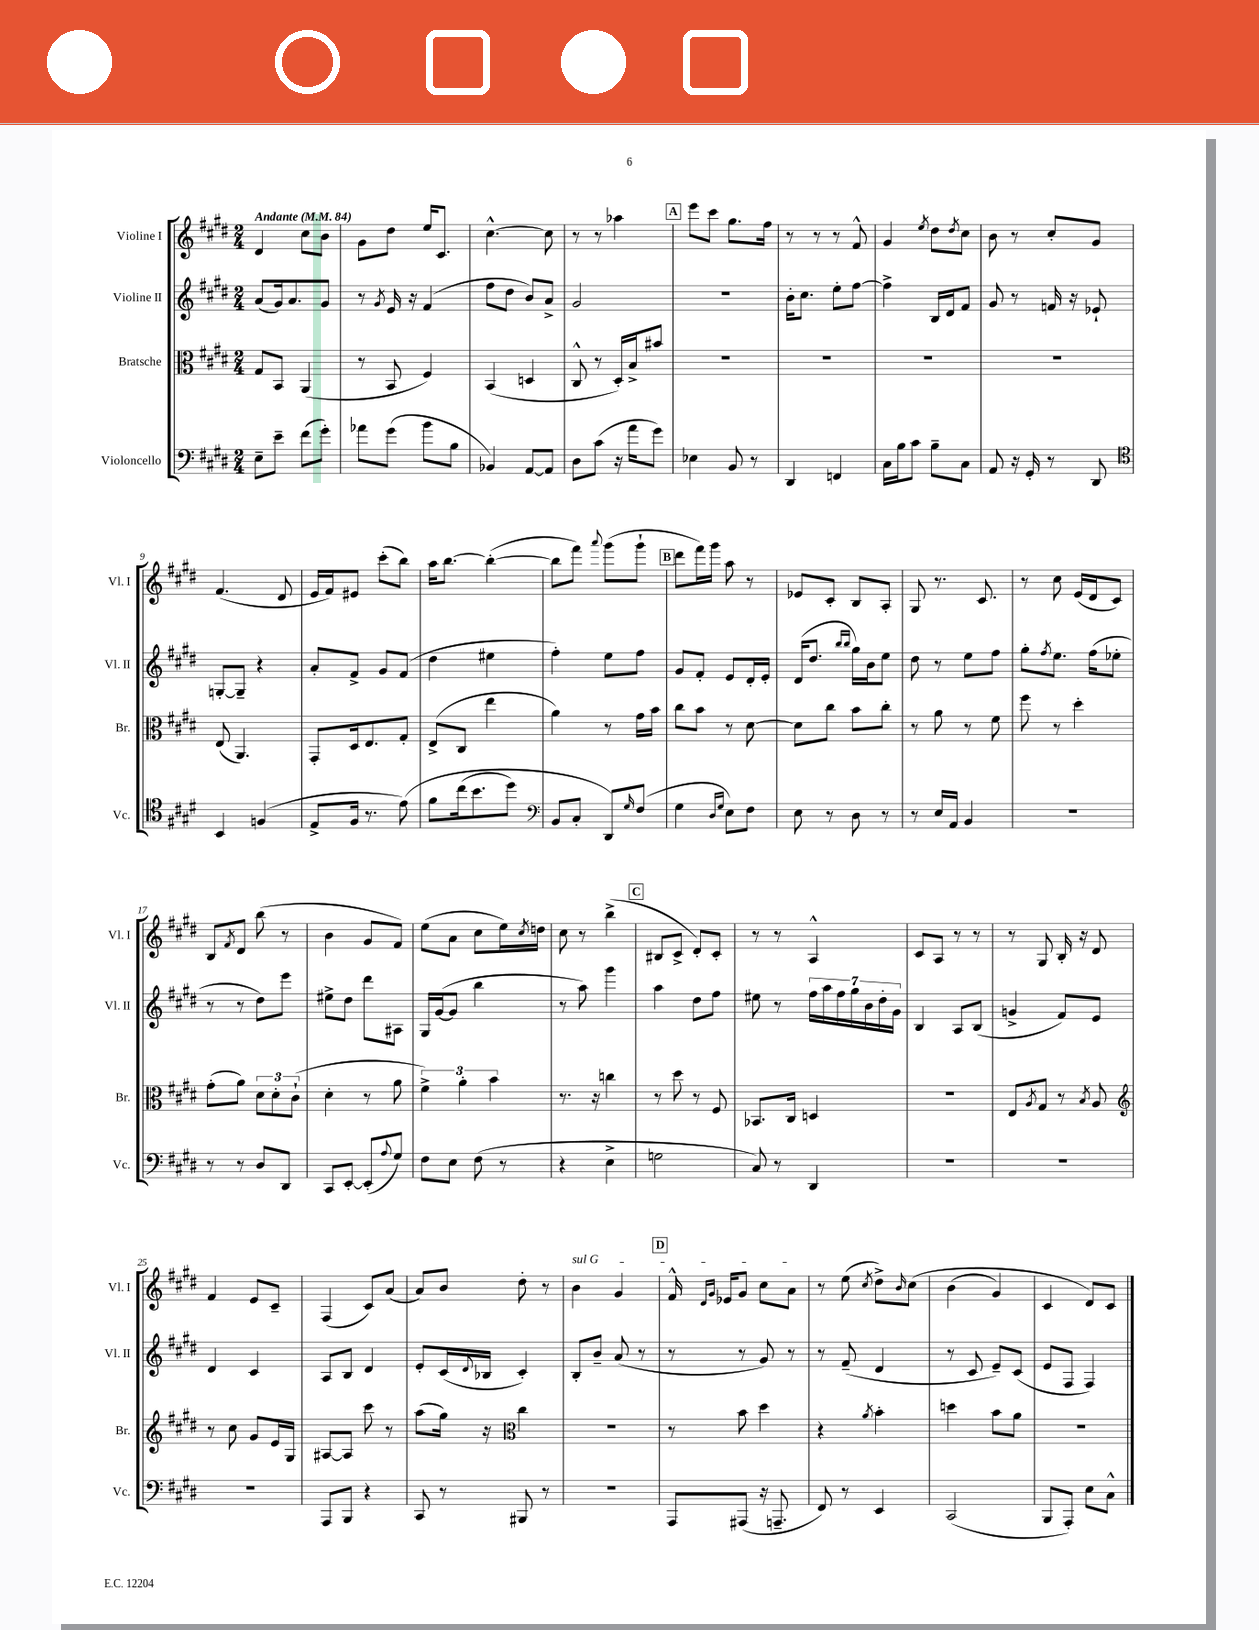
<<
\new StaffGroup <<
\new Staff = "s0" \with { instrumentName = "Violine I" shortInstrumentName = "Vl. I" } {
    \clef treble \key e \major \numericTimeSignature \time 2/4 \tempo "Andante" 4 = 84
    dis'4 cis''8 b'8 |
    gis'8 dis''8 e''16 cis'8. |
    cis''4.~-^ cis''8 |
    r8 r8 aes''4 |
    \mark \markup { \box "A" } e'''8 cis'''8 gis''8. fis''16 |
    r8 r8 r8 fis'8-^ |
    gis'4 \acciaccatura { e''8 } dis''8 \acciaccatura { dis''8 } cis''8 |
    b'8 r8 cis''8-. gis'8 |
    fis'4.( dis'8 |
    e'16 fis'16) eis'8 cis'''8-.( b''8) |
    a''16 b''8.~ b''4~-.( |
    b''8 fis'''8) \appoggiatura { a'''8 } gis'''8( gis'''8-! |
    \mark \markup { \box "B" } dis'''8 fis'''16) gis'''16 a''8 r8 |
    ees'8 cis'8-. b8 a8-. |
    gis8 r8. cis'8. |
    r8 cis''8 e'16( dis'16 cis'8) |
    b8 \acciaccatura { fis'8 } dis'8 b''8( r8 |
    b'4 gis'8 fis'8) |
    e''8( a'8 cis''8 e''16) \acciaccatura { cis''8 } d''16 |
    cis''8 r8 b''4->( |
    \mark \markup { \box "C" } bis8 cis'8-> dis'8-.) cis'8-. |
    r8 r8 a4-^ |
    cis'8 a8 r8 r8 |
    r8 gis8 b16-. r16 dis'8 |
    fis'4 e'8 cis'8-- |
    fis4( cis'8) a'8( |
    a'8) b'8 dis''8-. r8 |
    \once \override TextSpanner.bound-details.left.text = \markup { \italic "sul G" } b'4\startTextSpan gis'4 |
    \mark \markup { \box "D" } fis'16-^ \grace { dis'16 gis'16 } ees'16 gis'8 cis''8 a'8\stopTextSpan |
    r8 e''8( \acciaccatura { cis''8 } dis''8->) \grace { b'16 } cis''8\( |
    b'4( gis'4) |
    cis'4 dis'8\) cis'8 \bar "|." |
}
\new Staff = "s1" \with { instrumentName = "Violine II" shortInstrumentName = "Vl. II" } {
    \clef treble \key e \major \numericTimeSignature \time 2/4
    a'8( gis'16) a'8. gis'8 |
    r8 \acciaccatura { gis'8 } e'16 r16 fis'4( |
    fis''8 dis''8 b'8) a'8-> |
    gis'2 |
    \mark \markup { \box "A" } r2 |
    b'16-. cis''8. e''8-. fis''8~ |
    fis''4-> b16 dis'16 fis'8 |
    gis'8 r8 f'16 r16 ees'8-! |
    g8~-. g8-- r4 |
    a'8-. fis'8-> gis'8 fis'8( |
    dis''4 eis''4 |
    fis''4-.) e''8 fis''8 |
    \mark \markup { \box "B" } gis'8 fis'8-. e'8 dis'16-. e'16-. |
    dis'16( dis''8. \grace { b''16 b''16 } gis''16) b'16 e''8 |
    dis''8 r8 e''8 fis''8 |
    gis''8-. \acciaccatura { fis''8 } e''8. fis''16( ees''8-. |
    r8 r8 dis''8) e'''8 |
    eis''8-> dis''8 dis'''8 ais8 |
    gis16 gis'16~( gis'8 b''4 |
    r8 a''8) gis'''4 |
    \mark \markup { \box "C" } a''4 dis''8 fis''8 |
    eis''8 r8 \tuplet 7/4 { fis''16 a''16 fis''16 gis''16 b'16 dis''16-. gis'16 } |
    b4 a8 b8( |
    g'4-> fis'8) e'8 |
    dis'4 cis'4 |
    a8 b8 dis'4 |
    e'8-. cis'16( \appoggiatura { dis'8 } bes16 cis'4-.) |
    b8-. b'8-- a'8( r8 |
    \mark \markup { \box "D" } r8 r8 gis'8) r8 |
    r8 fis'8--( dis'4 |
    r8 cis'8 e'8--) cis'8( |
    e'8 fis8 fis4) \bar "|." |
}
\new Staff = "s2" \with { instrumentName = "Bratsche" shortInstrumentName = "Br." } {
    \clef alto \key e \major \numericTimeSignature \time 2/4
    gis8 b,8 a,4( |
    r8 b,8 fis4) |
    b,4( d4 |
    cis8-^ r8 dis16-.) b16-> bis'8 |
    \mark \markup { \box "A" } R2 |
    R2 |
    R2 |
    R2 |
    e8( a,4.) |
    gis,8-. dis16 e8. gis8-. |
    e8->( cis8 e''4 |
    a'4) r8 gis'16 b'16 |
    \mark \markup { \box "B" } cis''8 b'8 r8 dis'8~ |
    dis'8 cis''8 b'8 cis''8-. |
    r8 a'8 r8 fis'8 |
    fis''8 r8 dis''4-. |
    gis'8-.( a'8) \tuplet 3/2 { dis'8 dis'8-. cis'8-!( } |
    dis'4-. r8 a'8 |
    \tuplet 3/2 { fis'4->) a'4-. b'4 } |
    r8. r16 c''4 |
    \mark \markup { \box "C" } r8 dis''8 r8 fis8 |
    bes,8. cis16 d4 |
    r2 |
    e8 \acciaccatura { a8 } gis8 r8 \acciaccatura { b8 } a8 |
    \clef treble r8 cis''8 gis'8 e'16 gis16 |
    ais8~ ais8 cis'''8 r8 |
    a''8( gis''16) r16 \clef alto cis''4 |
    R2 |
    \mark \markup { \box "D" } r8 b'8 dis''4 |
    r4 \acciaccatura { a'8 } b'4-. |
    d''4 b'8 a'8 |
    r2 \bar "|." |
}
\new Staff = "s3" \with { instrumentName = "Violoncello" shortInstrumentName = "Vc." } {
    \clef bass \key e \major \numericTimeSignature \time 2/4
    e8-- e'8-- fis'8( gis'8-.) |
    aes'8 gis'8( b'8 b8 |
    bes,4) a,8~ a,8 |
    dis8 cis'8( r16 a'16 gis'8) |
    \mark \markup { \box "A" } ees4 b,8 r8 |
    dis,4 f,4 |
    cis16 b16 cis'8 b8-- cis8 |
    a,8 r16 gis,16-. r8 dis,8 |
    \clef tenor b,4 f4( |
    e8-> fis16 r8. e'8)\( |
    fis'8 cis''16( b'8. dis''8) |
    \clef bass b,8 cis8-. dis,8\) \grace { gis16 } fis8( |
    \mark \markup { \box "B" } gis4 \grace { dis16 gis16 } e8) fis8 |
    e8 r8 dis8 r8 |
    r8 e16 a,16 b,4 |
    r2 |
    r8 r8 dis8 dis,8 |
    cis,8 e,8~-. e,8-.( \appoggiatura { a8 } gis8) |
    fis8 e8 fis8( r8 |
    r4 e4-> |
    \mark \markup { \box "C" } g2 |
    cis8) r8 dis,4 |
    R2 |
    R2 |
    R2 |
    a,,8 b,,8 r4 |
    cis,8 r8 bis,,8 r8 |
    r2 |
    \mark \markup { \box "D" } a,,8 ais,,8( r16 a,,8.-- |
    fis,8) r8 e,4 |
    cis,2( |
    b,,8 a,,8-.) e8 cis8-^ \bar "|." |
}
>>
>>
